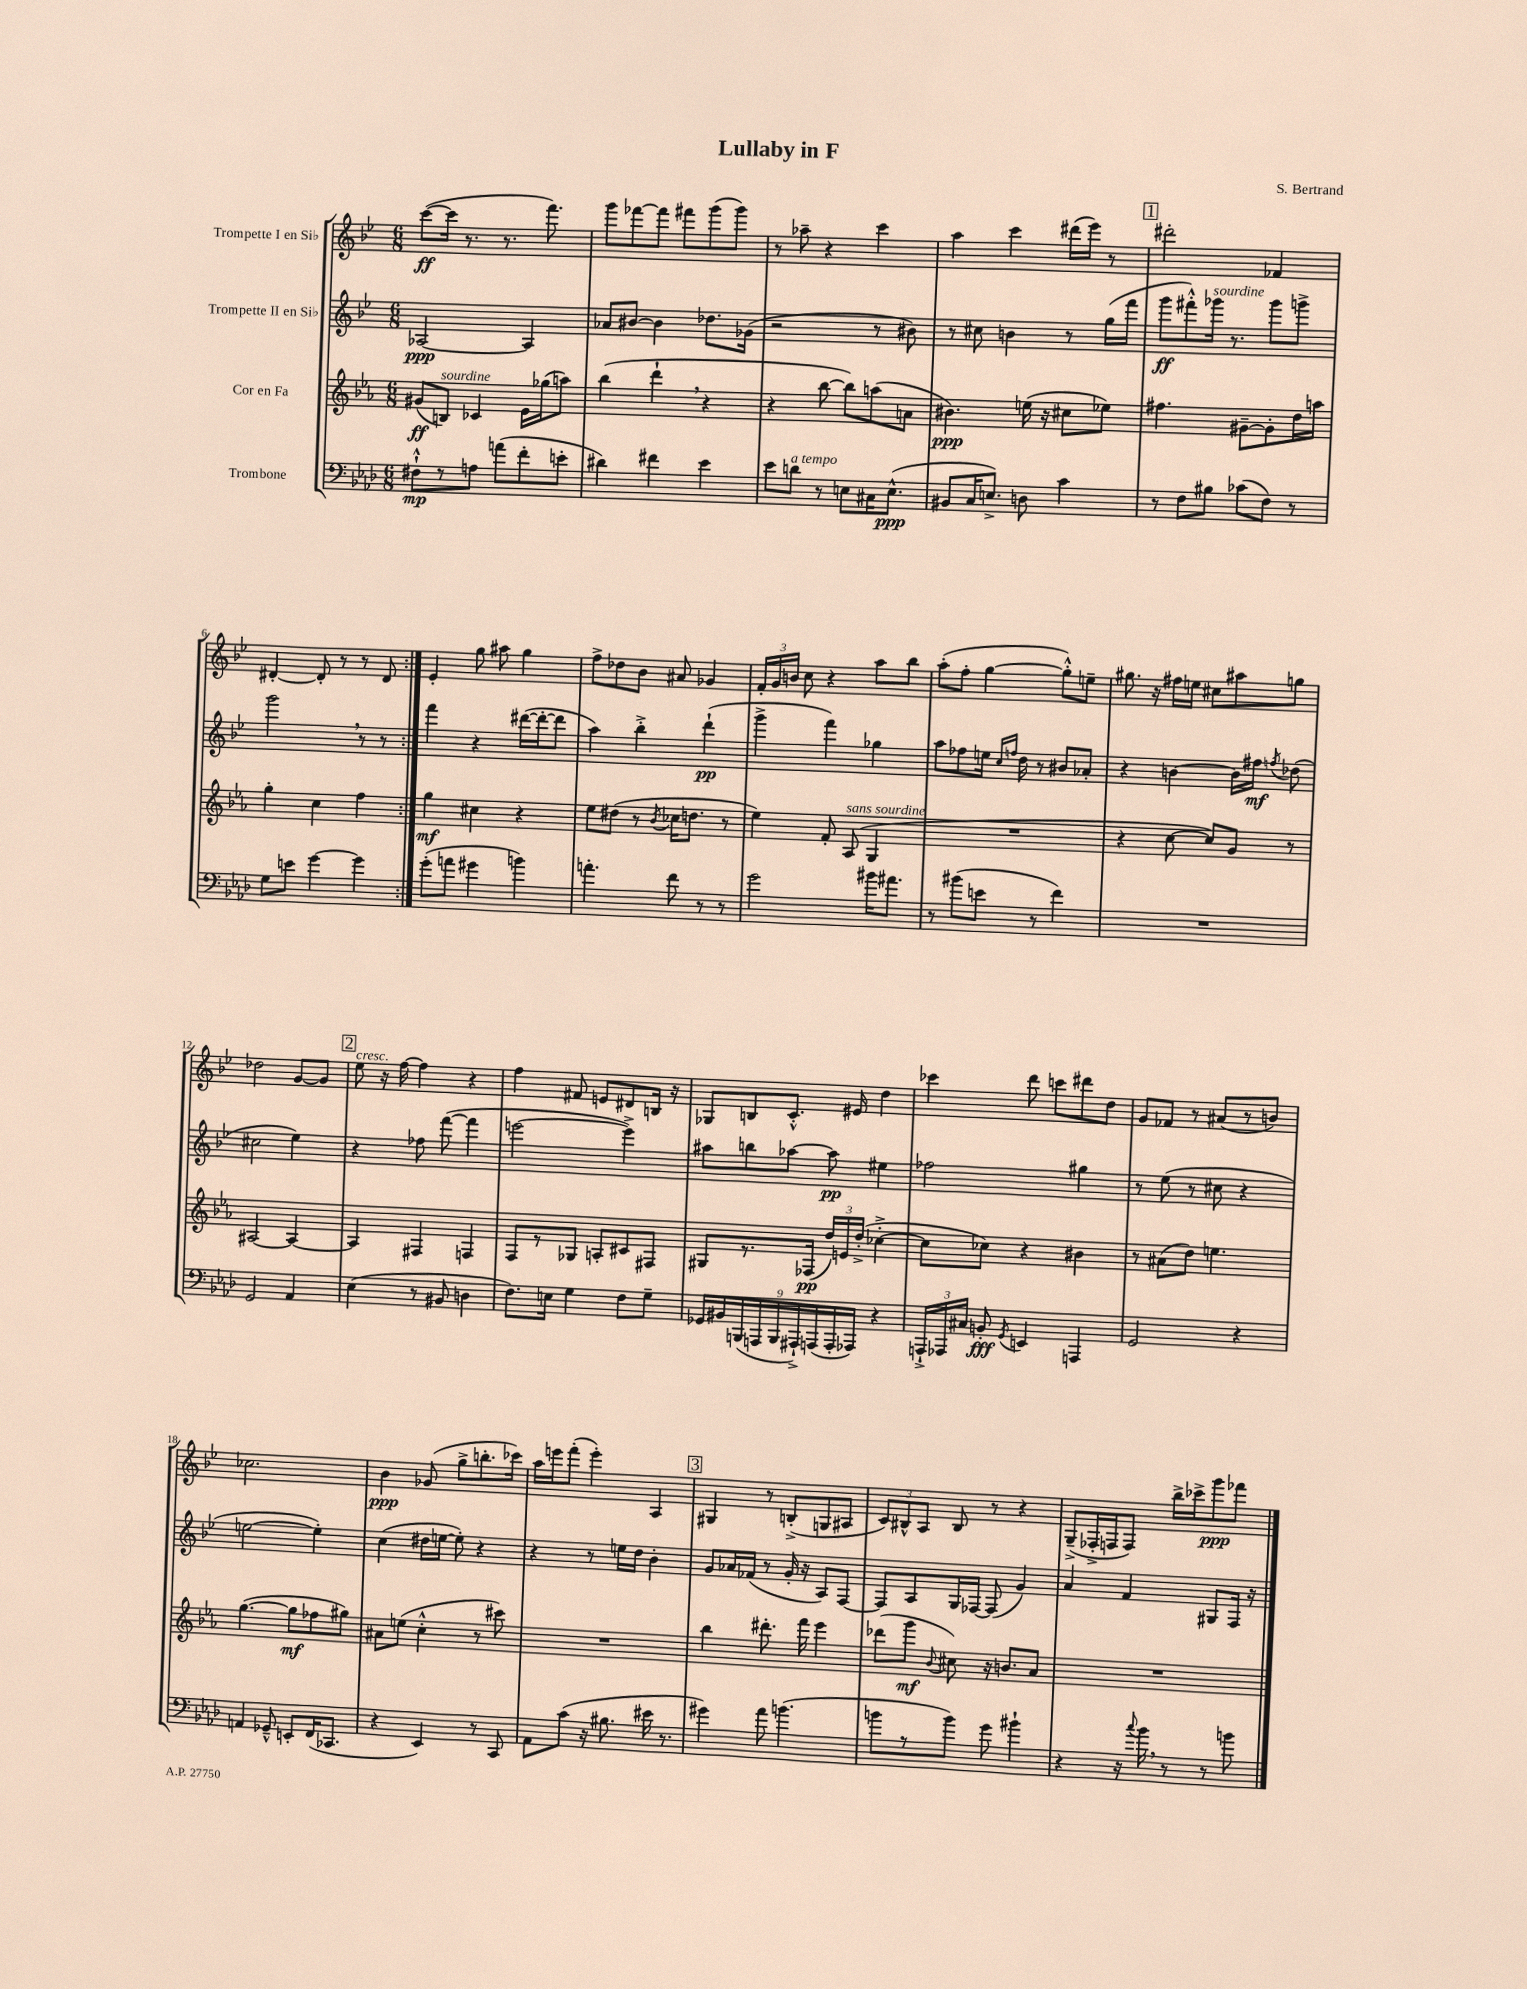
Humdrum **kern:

**kern	**kern	**kern	**kern
*staff4	*staff3	*staff2	*staff1
*clefF4	*clefG2	*clefG2	*clefG2
*k[b-e-a-d-]	*k[b-e-a-]	*k[b-e-]	*k[b-e-]
*M6/8	*M6/8	*M6/8	*M6/8
8F#`^^	(8g#	[2A-	([8ccc
8r	8B)	.	16ccc]
.	.	.	8.r
8A	4c-	.	.
(8a	.	.	8.r
8f'	16e-	4A-]	.
.	(16gg-	.	8.fff)
8e'	8aa)	.	.
=	=	=	=
4d#)	(4bb-	8a-	8ggg
.	.	[8b#	[8fff-
4f#	4ddd`	4b#]	8fff-]
.	.	.	8fff#
4e-	4r	8.dd-	(8ggg
.	.	.	8ggg)
.	.	(16g-	.
=	=	=	=
8e-	4r	2r	8r
8d	.	.	8aa-~
8r	[8bb-	.	4r
8E	8bb-])	.	.
16C#	(8aa	8r	4ccc
(8.E^^	.	.	.
.	8a	8b#)	.
=	=	=	=
8BB#	4.b#)	8r	4aa
16C	.	8cc#	.
8.E^)	.	.	.
.	.	4b	4ccc
8D	(16ee	.	.
.	16r	.	.
4c	8cc#	8r	(16ddd#
.	.	.	16eee-)
.	8ee-)	(16gg	8r
.	.	16fff	.
=	=	=	=
8r	4.ff#	8ggg	2ddd#'
8F	.	8fff#'^^)	.
8B#	.	16ggg-	.
.	.	8.r	.
(8c-	[8g#~	.	.
8F)	8g#']	8ggg-	4f-
8r	16dd	8ggg^	.
.	16aa	.	.
=	=	=	=
8G	4gg'	2ggg	[4d#'
8e	.	.	.
[4g	4cc	.	8d#']
.	.	.	8r
4g]	4ff	8r	8r
.	.	8r	8d#
=:|!	=:|!	=:|!	=:|!
(8g'	4gg	4fff	4e-'
8a	.	.	.
4g#	4cc#	4r	8gg
.	.	.	8aa#
4b)	4r	([16ddd#	4gg
.	.	16ddd#'_	.
.	.	8ddd#]	.
=	=	=	=
4.a'	8ee-	4aa)	8ff^
.	(8dd#	.	8dd-
.	8r	4bb-'^	8b-
.	8qb-	.	.
8f	16cc-	.	8a#
.	8.dd	.	.
8r	.	(4ddd`	4g-
8r	8r	.	.
=	=	=	=
2g	4ee-)	4ggg^	24f'
.	.	.	24g
.	.	.	24b
.	.	.	8cc
.	8f'	4fff)	4r
.	(8A-	.	.
16b#	4G	4gg-	8aa
8.a#	.	.	.
.	.	.	8bb-
=	=	=	=
8r	2.r	8aa	(8aa'
(8b#	.	8ff-	8ff'
8e	.	16ee	[4gg
.	.	16qqcc	.
.	.	16qqff	.
.	.	16dd	.
8r	.	8r	.
4f)	.	8b#	8gg'^^])
.	.	8a-'	8ee~
=	=	=	=
2.r	4r	4r	8.gg#
.	.	.	16r
.	[8cc	[4b	16ff#
.	.	.	16ee
.	8cc])	.	8cc#
.	8g	16b]	8aa#
.	.	16ff#	.
.	.	8qff	.
.	8r	(8dd-	8gg
=	=	=	=
2GG	[2A#	2cc#	2dd-
4AA-	4A#_	4ee-)	[8g
.	.	.	8g]
=	=	=	=
(4E-	4A#]	4r	8ee-
.	.	.	16r
.	.	.	[16ff
8r	4F#	8ff-	4ff]
8BB#	.	([8fff	.
4D	4F	4fff]	4r
=	=	=	=
8.F)	8F	[2eee	4ff
.	8r	.	.
16E	.	.	.
4G	8G-	.	8f#
.	8A'	.	8e
8F	8c#	4eee^])	8d#
8G~	8F#	.	16B
.	.	.	16r
=	=	=	=
18GG-	8G#	8aa#	8G-
18BB#	.	.	.
(18BBB	.	.	.
.	8.r	8bb	8B
18AAA	.	.	.
18BBB	.	.	.
.	.	[8aa-	8.c'^^
18AAA#`^)	.	.	.
.	(16F-	.	.
(18AAA	.	.	.
.	24dd)	8aa-]	.
18AAA'	.	.	.
.	24e	.	.
.	.	.	16e#
18AAA-)	.	.	.
.	(24dd'^	.	.
4r	[4cc-'^	4ee#	4dd
=	=	=	=
24AAA`^	8cc-]	2ff-	4ccc-
24AAA-	.	.	.
24C#	.	.	.
8BB'	8cc-)	.	.
8qGG	.	.	.
4EE	4r	.	8ddd
.	.	.	8ccc
4AAA	4b#	4gg#	8ddd#
.	.	.	8dd
=	=	=	=
2GG	8r	8r	8g
.	(8a#	(8ee-	8f-
.	8dd)	8r	8r
.	4.ee	8cc#	(8a#
4r	.	4r	8r
.	.	.	8b)
=	=	=	=
4AA	([4.gg	[2ee	2.cc-
8GG-~^^	.	.	.
8EE'	8gg]	.	.
(16FF	8ff-	4ee'])	.
8.CC-	.	.	.
.	8gg#)	.	.
=	=	=	=
4r	8a#	(4cc	4b-
.	(8ee	.	.
4EE-)	4cc'^^	16dd#	(8g-
.	.	[16ee	.
.	.	8ee'])	8gg^
8r	8r	4r	8.bb'
8CC	8ccc#)	.	.
.	.	.	16ccc-)
=	=	=	=
8AA-	2.r	4r	16aa
.	.	.	16eee
(8c	.	.	(8fff'
16r	.	8r	4eee')
8.B#	.	.	.
.	.	16ee	.
.	.	16dd	.
16e#	.	4b-'	4A
8.r	.	.	.
=	=	=	=
4g#)	4bb-	8g	4G#
.	.	16a-	.
.	.	(16f-	.
8a-	8.ddd#'	8r	8r
(4.b	.	16g'	(8B'^
.	16fff	16r	.
.	4eee-	8A)	8G
.	.	[8F	8A#
=	=	=	=
8b	(8ddd-	8F]	12c)
.	.	.	12B#^^
8r	8ggg	8A	.
.	.	.	12A
.	8qqb-	.	.
8b)	8cc#)	16G	8B#
.	.	[16F-	.
8g	16r	(8F-]	8r
.	8.b	.	.
4b#`	.	4g)	4r
.	8a-	.	.
=	=	=	=
4r	2.r	4a	(8G~^
.	.	.	16F-'^
.	.	.	16F
16r	.	4f	8F)
8qqcc	.	.	.
16b-	.	.	.
8r	.	.	16bb-^
.	.	.	16ccc-^
8r	.	8G#	8ggg
8b	.	16F	8fff-
.	.	16r	.
==	==	==	==
*-	*-	*-	*-
